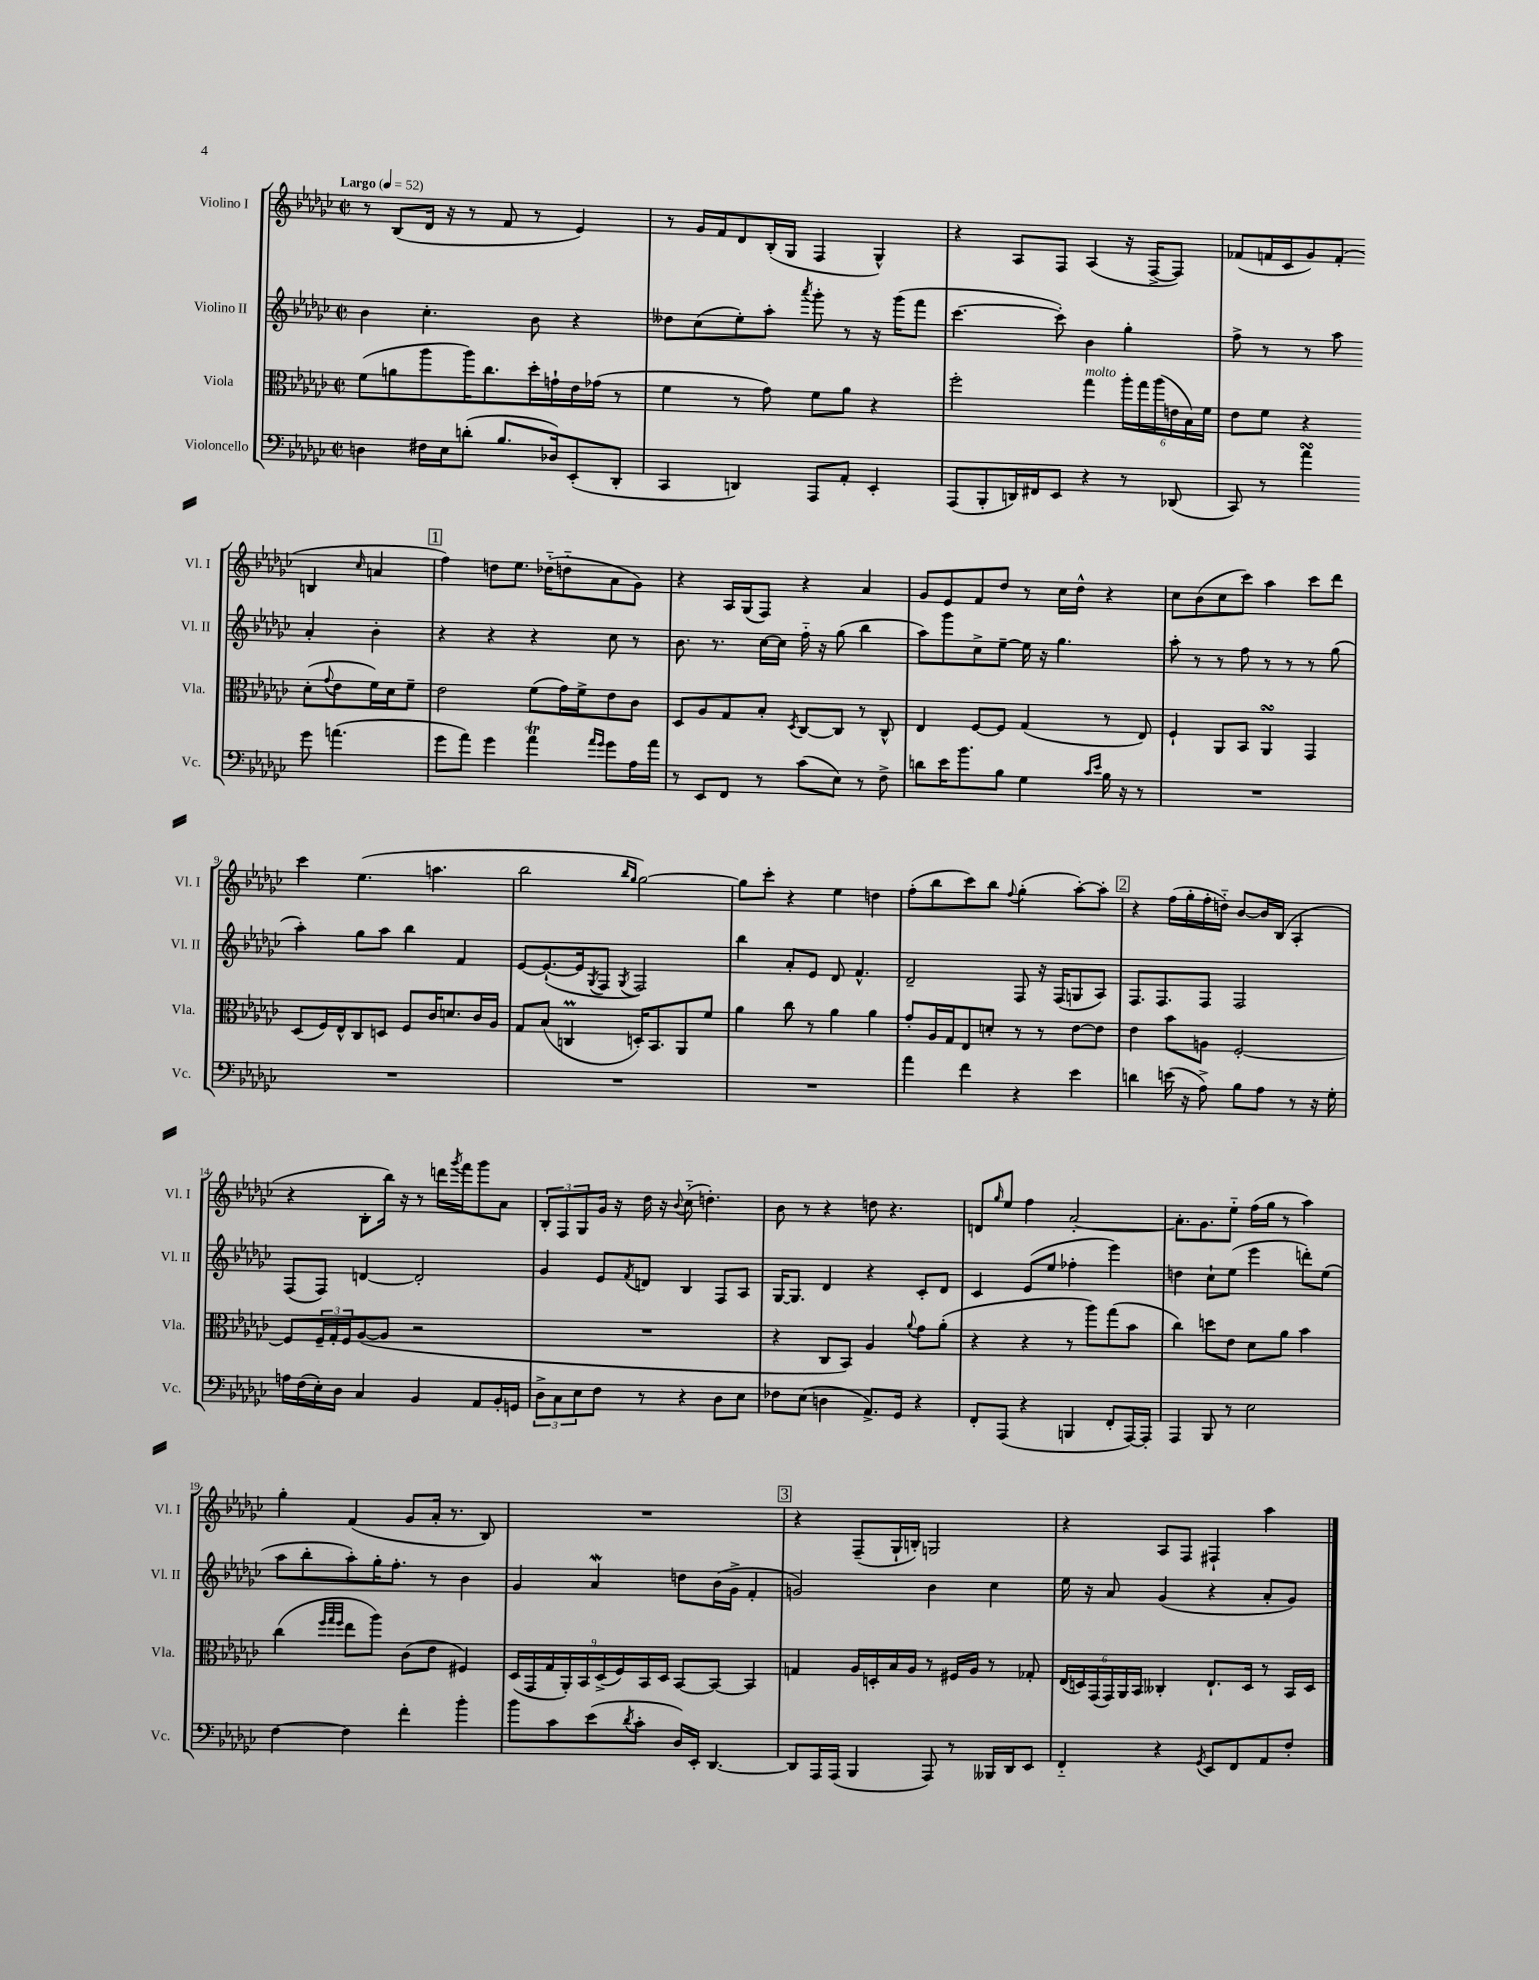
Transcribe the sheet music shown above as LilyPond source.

<<
\new StaffGroup <<
\new Staff = "s0" \with { instrumentName = "Violino I" shortInstrumentName = "Vl. I" } {
    \clef treble \key ges \major \defaultTimeSignature \time 2/2 \tempo "Largo" 4 = 52
    r8 bes8( des'16 r16 r8 f'8 r8 ees'4) |
    r8 ges'16 f'16 des'8 bes16-.( ges16 f4 ges4-^) |
    r4 aes8 f8 aes4( r16 f16~-> f8) |
    fes'8( f'16 ces'16 ges'8) f'8-.( b4 \grace { ces''16 } a'4 |
    \mark \markup { \box "1" } f''4) d''8 ees''8. des''16-_( d''8-_ aes'8 ges'8) |
    r4 aes16 ges16( f8) r4 aes'4 |
    ges'8 ees'8 f'8 des''8 r8 ces''16 des''16-^ r4 |
    ces''8 bes'8( ces''8 ces'''8) aes''4 ces'''8 des'''8 |
    ces'''4 ees''4.( a''4. |
    bes''2 \grace { bes''16 ges''16 } ges''2~) |
    ges''8 ces'''8-. r4 ees''4 d''4 |
    f''8-.( bes''8 ces'''8) bes''8 \appoggiatura { f''8 } ges''4-.( aes''8~-.) aes''8-. |
    \mark \markup { \box "2" } r4 f''16( ges''16-. f''16-. d''16-_) bes'8~ bes'16 bes16( aes4-. |
    r4 bes8-. bes''16) r16 r8 d'''16 \acciaccatura { ges'''8 } f'''16 ges'''8 aes'8 |
    \tuplet 3/2 { bes8-. f8 ges8 } ges'16 r16 des''16 r16 \appoggiatura { bes'8 } ces''8-_( d''4.-.) |
    bes'8 r8 r4 d''8 r4. |
    d'8 \grace { ges''16 } ees''8 f''4 aes'2~-. |
    aes'8.-. ges'8. ees''8-_ f''16( ges''16 r8 aes''4) |
    ges''4-. f'4( ges'8 aes'16-. r8. bes8) |
    R1 |
    \mark \markup { \box "3" } r4 f8--( ges16-! b16-.) g2 |
    r4 aes8 f8 fis4-! aes''4 \bar "|." |
}
\new Staff = "s1" \with { instrumentName = "Violino II" shortInstrumentName = "Vl. II" } {
    \clef treble \key ges \major \defaultTimeSignature \time 2/2
    bes'4 ces''4.-. bes'8 r4 |
    deses''8 ces''8( ees''8-.) aes''8-. \acciaccatura { aes'''8 } ges'''8-. r8 r16 ges'''16( f'''8 |
    ces'''4.~ ces'''8-.) bes'4 ges''4-. |
    f''8-> r8 r8 aes''8 aes'4-. bes'4-. |
    \mark \markup { \box "1" } r4 r4 r4 ces''8 r8 |
    bes'8. r8. ces''16~ ces''16 f''16-_ r16 ges''8( bes''4 |
    aes''8) ges'''8 ces''8-> ees''8~-- ees''16 r16 ges''4. |
    aes''8-. r8 r8 f''8 r8 r8 r8 ges''8( |
    aes''4-.) ges''8 aes''8 bes''4 f'4 |
    ees'8~ ees'8.~-!( ees'16 \acciaccatura { ges8 } f8 \acciaccatura { ges8 } f2) |
    bes''4 aes'8-. ees'8 des'8 f'4.-^ |
    des'2-- f8 r16 f16( g8 aes8) |
    \mark \markup { \box "2" } f8. f8. f8 f2 |
    f8( f8) d'4~ d'2-. |
    ges'4 ees'8 \acciaccatura { f'8 } d'8 bes4 f8 aes8 |
    ges16~ ges8. des'4 r4 ces'8-. des'8 |
    ces'4 ees'8( ees''8 fes''4-. ees'''4) |
    d''4 ces''8-! ees''8( ees'''4 d'''8-.) ees''8( |
    aes''8 bes''8-. aes''8-.) ges''16-. f''8.-. r8 bes'4 |
    ges'4 aes'4\mordent d''8 bes'16( ges'16-> f'4-. |
    \mark \markup { \box "3" } g'2) bes'4 ces''4 |
    ees''16 r16 aes'8 ges'4( r4 aes'8-. ges'8) \bar "|." |
}
\new Staff = "s2" \with { instrumentName = "Viola" shortInstrumentName = "Vla." } {
    \clef alto \key ges \major \defaultTimeSignature \time 2/2
    f'8( a'8 aes''8 aes''16) ces''8. des''16-. g'16-! ees'16 ges'16( r8 |
    f'4 r8 ges'8) f'8 aes'8 r4 |
    f''2-. ges''4^\markup { \italic "molto" } \tuplet 6/4 { aes''16-. ges''16 aes''16( e'16 bes16) f'16 } |
    ees'8 f'8 r4 des'8-.( \appoggiatura { ges'8 } ees'8 f'16) des'16 f'8-- |
    \mark \markup { \box "1" } ees'2 f'8( ges'16) f'16-> ees'8 ces'8 |
    des8 aes8 ges8 bes8-. \acciaccatura { des8 } ces8~ ces8 r8 ces8-^ |
    ees4 f8~ f8 ges4( r8 ees8) |
    f4-! aes,8 bes,8 aes,4\turn ges,4 |
    des8( f16) ees16-^ ces8 d8 f8 ces'16 d'8. ces'16 aes16 |
    ges8 bes8( c4\prall d16-.) bes,8. aes,8 f'8 |
    aes'4 ces''8 r8 aes'4 aes'4 |
    ges'8-. aes16 ges16 ees8 d'8-. r8 r8 ees'8~ ees'8 |
    \mark \markup { \box "2" } ees'4 bes'8 a8 f2~-. |
    f8 \tuplet 3/2 { f16-- ges16-. f16 } aes8~( aes8 r2 |
    R1 |
    r4 ces8 bes,8) aes4 \appoggiatura { aes'8 } ges'8 aes'8-.( |
    r4 r4 r8 aes''8) ges''8( bes'8 |
    ces''4) d''8 ees'8 des'8 aes'8 bes'4 |
    ces''4( \grace { f''32 ges''32 f''32 } ees''8 aes''8) ces'8( ees'8 fis4) |
    \tuplet 9/8 { des16( ges,16 ges16 aes,16-.) bes,16 des16->( f16) bes,16 des16 } bes,8~ bes,8~ bes,4 |
    \mark \markup { \box "3" } g4 aes16 d16-. bes16 aes16 r8 fis16 aes16 r8 ges8-. |
    \tuplet 6/4 { ees16( d16) ges,16( ges,16) aes,16 bes,16 } ceses4-. ees8.-! d16 r8 bes,16 d16 \bar "|." |
}
\new Staff = "s3" \with { instrumentName = "Violoncello" shortInstrumentName = "Vc." } {
    \clef bass \key ges \major \defaultTimeSignature \time 2/2
    d4 fis16 ees16 d'8-.( bes8. des16) ees,8-.( des,8-. |
    ces,4 d,4) aes,,8 aes,8-. ees,4-. |
    aes,,8( bes,,8-. d,16) fis,16 ees,8 r4 r8 des,8( |
    ces,8) r8 aes'4\turn ges'8 a'4.( |
    \mark \markup { \box "1" } ges'8 aes'8) ges'4 aes'4\trill \grace { aes'16 ges'16 } ges'8 aes16 aes'16 |
    r8 ees,8 f,8 r8 ces'8( ees8) r8 f8-> |
    d'8 ees'16 bes'8. bes8 ges4 \grace { ces'16 ees'16 } bes16 r16 r8 |
    R1 |
    R1 |
    R1 |
    R1 |
    aes'4 f'4 r4 ees'4 |
    \mark \markup { \box "2" } d'4 e'16( r16 aes8->) bes8 aes8 r8 r16 ges16-. |
    a16 f16( ees16-.) des16 ces4 bes,4 aes,8 bes,16-. g,16 |
    \tuplet 3/2 { des8-> ces8 ees8 } f8 r8 r4 des8 ees8 |
    fes8 ees8( d4 aes,8.->) ges,16 r4 |
    f,8-. aes,,8( r4 b,,4 f,8-. aes,,16~) aes,,16-. |
    aes,,4 bes,,8 r8 ees2 |
    f4~ f4 f'4-. bes'4-. |
    bes'8 ces'8 ees'8( \acciaccatura { des'8 } ces'8-. des16) ees,16-. des,4.~ |
    \mark \markup { \box "3" } des,8 aes,,16 aes,,16( bes,,4 aes,,8) r8 beses,,16 des,16 ees,8 |
    f,4-_ r4 \acciaccatura { ges,8 } ees,8 f,8 aes,8 f8-. \bar "|." |
}
>>
>>
